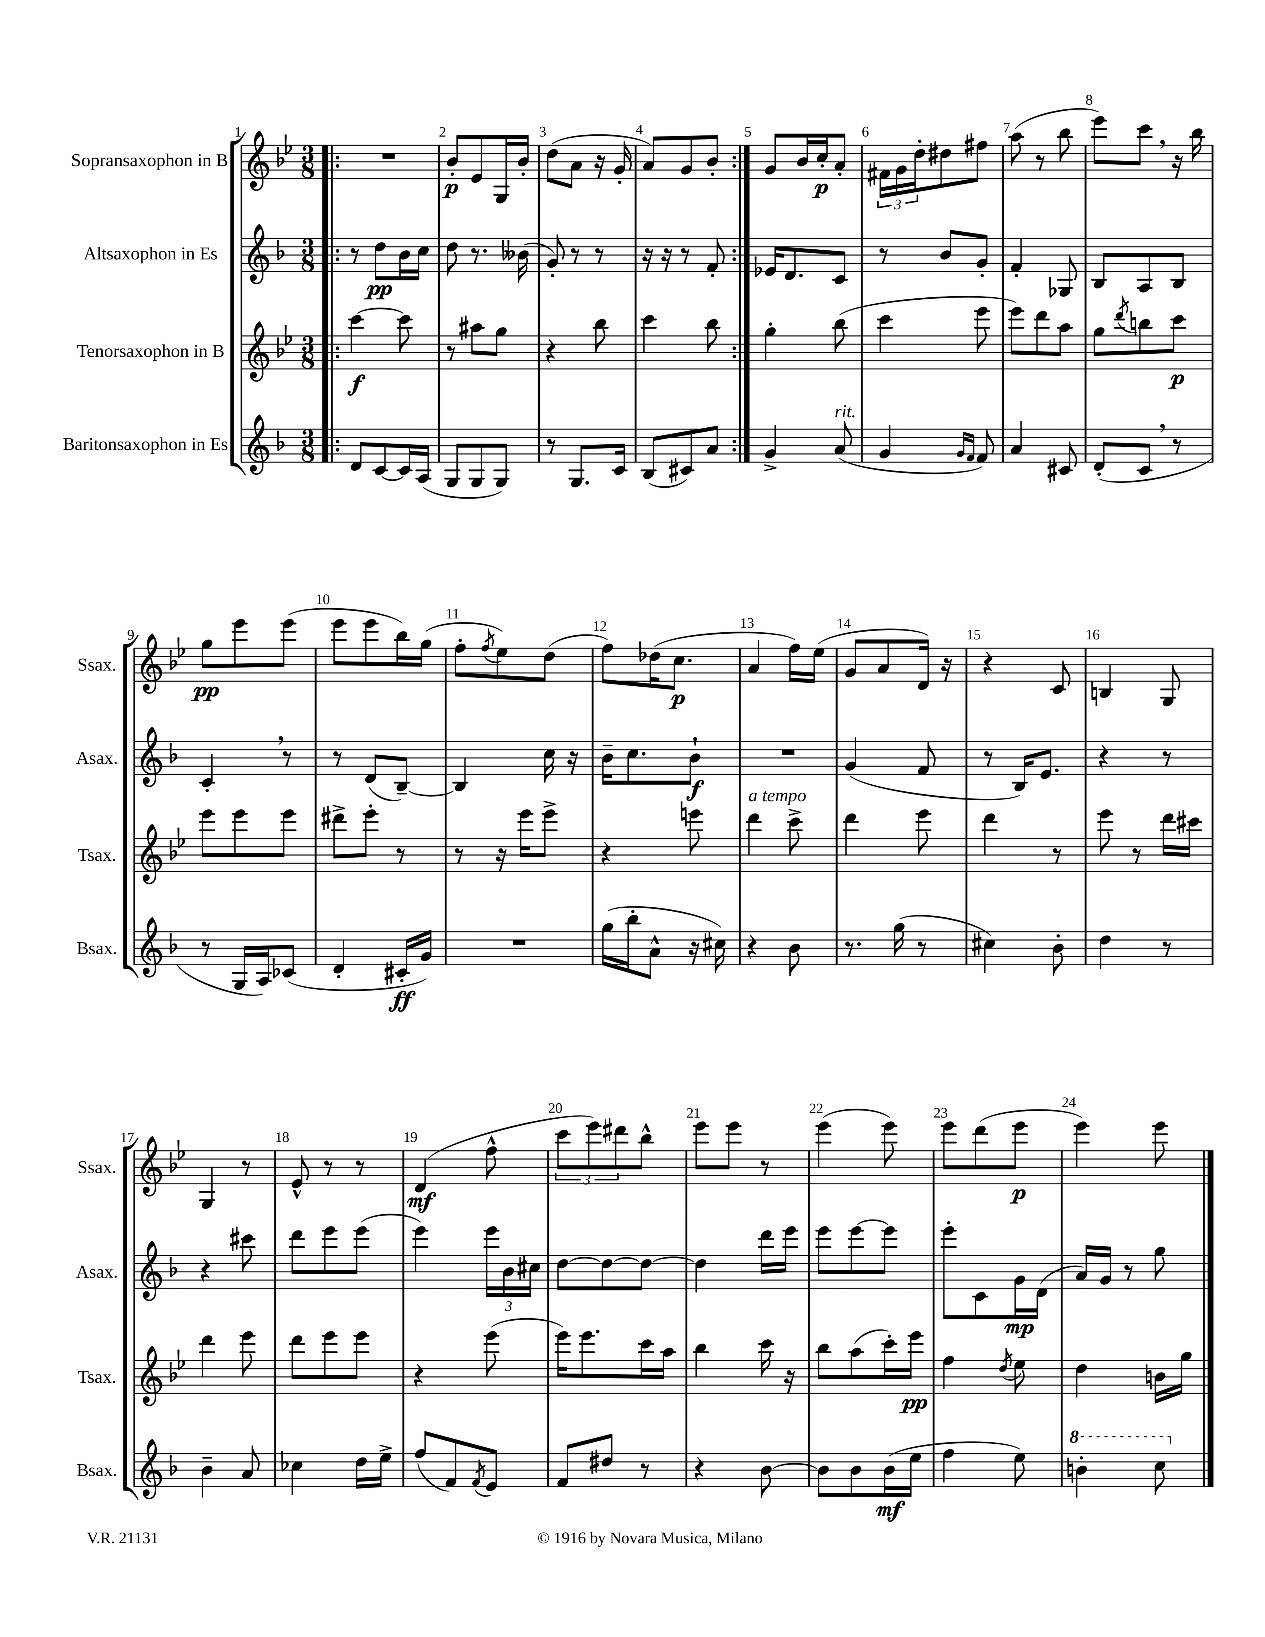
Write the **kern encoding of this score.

**kern	**dynam	**kern	**dynam	**kern	**dynam	**kern	**dynam
*part4	*part4	*part3	*part3	*part2	*part2	*part1	*part1
*staff4	*staff4	*staff3	*staff3	*staff2	*staff2	*staff1	*staff1
*I"Baritonsaxophon in Es	*	*I"Tenorsaxophon in B	*	*I"Altsaxophon in Es	*	*I"Sopransaxophon in B	*
*I'Bsax.	*	*I'Tsax.	*	*I'Asax.	*	*I'Ssax.	*
*clefG2	*	*clefG2	*	*clefG2	*	*clefG2	*
*k[b-]	*	*k[b-e-]	*	*k[b-]	*	*k[b-e-]	*
*M3/8	*	*M3/8	*	*M3/8	*	*M3/8	*
=1!|:	=1!|:	=1!|:	=1!|:	=1!|:	=1!|:	=1!|:	=1!|:
8d/L	.	[4ccc\	f	8r	.	4.r	.
[8c/	.	.	.	8dd\L	pp	.	.
16c/L]	.	8ccc\]	.	16b-\L	.	.	.
(16A/JJ	.	.	.	16cc\JJ	.	.	.
=2	=2	=2	=2	=2	=2	=2	=2
8G/L	.	8r	.	8dd\	.	8b-'/L	p
8G/	.	8aa#X\L	.	8.r	.	8e-/	.
8G/J)	.	8gg\J	.	.	.	16G/L	.
.	.	.	.	(16b--X\	.	16b-'/JJ	.
=3	=3	=3	=3	=3	=3	=3	=3
8r	.	4r	.	8g'/)	.	(8dd\L	.
8.G/L	.	.	.	8r	.	8a\J	.
.	.	8bb-\	.	8r	.	16r	.
16c/Jk	.	.	.	.	.	16g'/	.
=4	=4	=4	=4	=4	=4	=4	=4
(8B-/L	.	4ccc\	.	16r	.	8a/L)	.
.	.	.	.	16r	.	.	.
8c#X/)	.	.	.	8r	.	8g/	.
8a/J	.	8bb-\	.	8f'/	.	8b-'/J	.
=5:|!	=5:|!	=5:|!	=5:|!	=5:|!	=5:|!	=5:|!	=5:|!
4g^/	.	4gg'\	.	16e-X/KL	.	8g/L	.
.	.	.	.	8.d/	.	.	.
.	.	.	.	.	.	16b-/L	.
.	.	.	.	.	.	16cc'/J	p
!LO:TX:a:i:t=rit.	!	!	!	!	!	!	!
(8a/	.	(8bb-\	.	8c/J	.	8a'/J	.
=6	=6	=6	=6	=6	=6	=6	=6
4g/	.	4ccc\	.	8r	.	24f#X\LL	.
.	.	.	.	.	.	24g\	.
.	.	.	.	.	.	24dd'\J	.
.	.	.	.	8b-/L	.	8dd#X\	.
16qqg/LL	.	.	.	.	.	.	.
16qqf/JJ	.	.	.	.	.	.	.
8f/)	.	8eee-\	.	8g'/J	.	8ff#X\J	.
=7	=7	=7	=7	=7	=7	=7	=7
4a/	.	8eee-\L)	.	4f'/	.	(8aa\	.
.	.	8ddd\	.	.	.	8r	.
8c#X/	.	8aa\J	.	8G-X/	.	8bb-\	.
=8	=8	=8	=8	=8	=8	=8	=8
(8d'/L	.	8gg\L	.	8B-/L	.	8eee-\L)	.
.	.	8qddd/	.	.	.	.	.
8c,/J	.	8bbn\	.	8A/	.	8ccc,\J	.
8r	.	8ccc\J	p	8B-/J	.	16r	.
.	.	.	.	.	.	16bb-\	.
!!LO:LB:g=z
=9	=9	=9	=9	=9	=9	=9	=9
8r	.	8eee-\L	.	4c',/	.	8gg\L	pp
16G/LL	.	8eee-\	.	.	.	8eee-\	.
16A/J)	.	.	.	.	.	.	.
(8c-X/J	.	8eee-\J	.	8r	.	(8eee-\J	.
=10	=10	=10	=10	=10	=10	=10	=10
4d'/	.	8ddd#X^\L	.	8r	.	8eee-\L	.
.	.	8eee-'\J	.	(8d/L	.	8eee-\	.
16c#X'/LL	ff	8r	.	[8B-~/J)	.	16bb-\L)	.
16g/JJ)	.	.	.	.	.	(16gg\JJ	.
=11	=11	=11	=11	=11	=11	=11	=11
4.r	.	8r	.	4B-/]	.	8ff'\L	.
.	.	.	.	.	.	8qff/	.
.	.	16r	.	.	.	8ee-\)	.
.	.	16eee-\KL	.	.	.	.	.
.	.	8eee-^\J	.	16cc\	.	(8dd\J	.
.	.	.	.	16r	.	.	.
=12	=12	=12	=12	=12	=12	=12	=12
(16gg\LL	.	4r	.	16b-~\KL	.	8ff\L)	.
16bb-'\J	.	.	.	8.cc\	.	.	.
8a^^\J	.	.	.	.	.	(16dd-X\K	.
.	.	.	.	.	.	8.cc\J	p
16r	.	8eeen\	.	8b-`\J	f	.	.
16cc#X\)	.	.	.	.	.	.	.
=13	=13	=13	=13	=13	=13	=13	=13
!	!	!LO:TX:a:i:t=a tempo	!	!	!	!	!
4r	.	4ddd\	.	4.r	.	4a/	.
8b-\	.	8ccc^\	.	.	.	16ff\LL)	.
.	.	.	.	.	.	(16ee-\JJ	.
=14	=14	=14	=14	=14	=14	=14	=14
8.r	.	4ddd\	.	(4g/	.	8g/L	.
.	.	.	.	.	.	8a/	.
(16gg\	.	.	.	.	.	.	.
8r	.	8eee-\	.	8f/	.	16d/Jk)	.
.	.	.	.	.	.	16r	.
=15	=15	=15	=15	=15	=15	=15	=15
4cc#X\)	.	4ddd\	.	8r	.	4r	.
.	.	.	.	16B-/KL)	.	.	.
.	.	.	.	8.e/J	.	.	.
8b-'\	.	8r	.	.	.	8c/	.
=16	=16	=16	=16	=16	=16	=16	=16
4dd\	.	8eee-\	.	4r	.	4Bn/	.
.	.	8r	.	.	.	.	.
8r	.	16ddd\LL	.	8r	.	8G/	.
.	.	16ccc#X\JJ	.	.	.	.	.
!!LO:LB:g=z
=17	=17	=17	=17	=17	=17	=17	=17
4b-~\	.	4ddd\	.	4r	.	4G/	.
8a/	.	8eee-\	.	8ccc#X\	.	8r	.
=18	=18	=18	=18	=18	=18	=18	=18
4cc-X\	.	8ddd\L	.	8ddd\L	.	8e-^^/	.
.	.	8eee-\	.	8eee\	.	8r	.
16dd\LL	.	8eee-\J	.	(8eee\J	.	8r	.
16ee^\JJ	.	.	.	.	.	.	.
=19	=19	=19	=19	=19	=19	=19	=19
(8ff/L	.	4r	.	4eee\)	.	(4d/	mf
8f/)	.	.	.	.	.	.	.
8qf/	.	.	.	.	.	.	.
8e/J	.	(8eee-\	.	24eee\LL	.	8ff^^\	.
.	.	.	.	24b-\	.	.	.
.	.	.	.	24cc#X\JJ	.	.	.
=20	=20	=20	=20	=20	=20	=20	=20
8f/L	.	16eee-\KL)	.	[8dd\L	.	12ccc\L	.
.	.	8.eee-\	.	.	.	.	.
.	.	.	.	.	.	12eee-\)	.
8dd#X/J	.	.	.	8dd\_	.	.	.
.	.	.	.	.	.	12ddd#X\	.
8r	.	16ccc\L	.	8dd\J_	.	8bb-^^\J	.
.	.	16aa\JJ	.	.	.	.	.
=21	=21	=21	=21	=21	=21	=21	=21
4r	.	4bb-\	.	4dd\]	.	8eee-\L	.
.	.	.	.	.	.	8eee-\J	.
[8b-\	.	16ccc\	.	16ddd\LL	.	8r	.
.	.	16r	.	16eee\JJ	.	.	.
=22	=22	=22	=22	=22	=22	=22	=22
8b-\L]	.	8bb-\L	.	8eee\L	.	(4eee-\	.
8b-\	.	(8aa\	.	[8eee\	.	.	.
(16b-\L	mf	16ccc'\L)	.	8eee\J]	.	8eee-\)	.
16ee\JJ	.	16eee-\JJ	pp	.	.	.	.
=23	=23	=23	=23	=23	=23	=23	=23
4ff\	.	4ff\	.	8eee'\L	.	8eee-\L	.
.	.	.	.	8c\	.	(8ddd\	.
.	.	8qdd/	.	.	.	.	.
8ee\)	.	8ee-\	.	16g\L	mp	8eee-\J	p
.	.	.	.	(16d\JJ	.	.	.
=24	=24	=24	=24	=24	=24	=24	=24
*8va	*	*	*	*	*	*	*
4bbn'\	.	4dd\	.	16a/LL)	.	4eee-\)	.
.	.	.	.	16g/JJ	.	.	.
.	.	.	.	8r	.	.	.
8ccc\	.	16bn\LL	.	8gg\	.	8eee-\	.
.	.	16gg\JJ	.	.	.	.	.
*X8va	*	*	*	*	*	*	*
==	==	==	==	==	==	==	==
*-	*-	*-	*-	*-	*-	*-	*-
